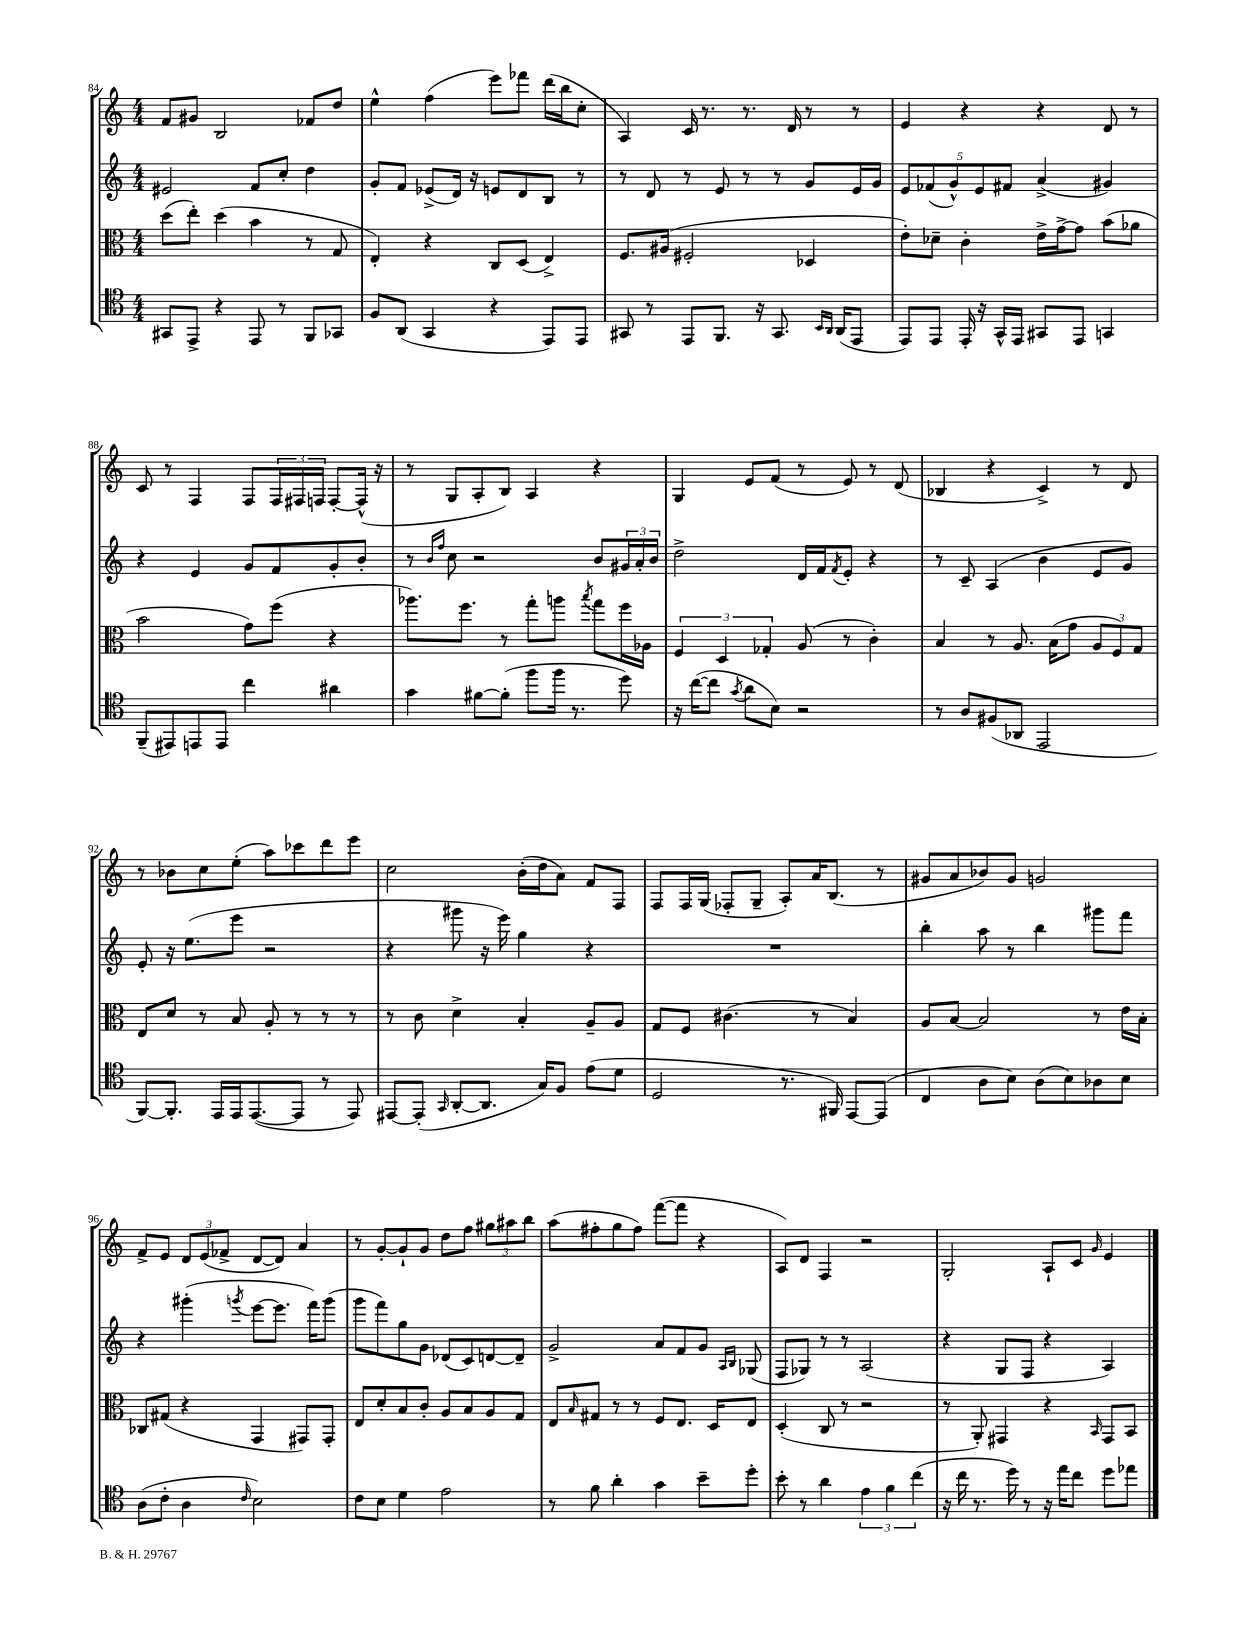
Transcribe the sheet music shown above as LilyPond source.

<<
\new StaffGroup <<
\new Staff = "s0" {
    \clef treble \key c \major \numericTimeSignature \time 4/4
    f'8 gis'8 b2 fes'8 d''8 |
    e''4-^ f''4( e'''8) fes'''8 d'''16( b''16 c''8-. |
    a4) c'16 r8. r8. d'16 r8 r8 |
    e'4 r4 r4 d'8 r8 |
    c'8 r8 f4 f8 \tuplet 3/2 { f16 fis16 f16 } f8~-. f16-^( r16 |
    r8 g8 a8-. b8) a4 r4 |
    g4 e'8 f'8( r8 e'8) r8 d'8( |
    bes4 r4 c'4->) r8 d'8 |
    r8 bes'8 c''8 e''8-.( a''8) ces'''8 d'''8 e'''8 |
    c''2 b'16-.( d''16 a'8) f'8 f8 |
    f8 f16 g16( fes8-. g8-- a8-.) a'16 b8.( r8 |
    gis'8 a'8 bes'8) gis'8 g'2 |
    f'8-> e'8 \tuplet 3/2 { d'8 e'8( fes'8-> } d'8~ d'8) a'4 |
    r8 g'8~-. g'8-! g'8 d''8 f''8 \tuplet 3/2 { gis''8 ais''8 b''8 } |
    a''8( fis''8-. g''8 fis''8) f'''8~( f'''8 r4 |
    a8) d'8 f4 r2 |
    g2-. a8-! c'8 \grace { g'16 } e'4 \bar "|." |
}
\new Staff = "s1" {
    \clef treble \key c \major \numericTimeSignature \time 4/4
    eis'2 f'8 c''8-. d''4 |
    g'8-. f'8 ees'8->( d'16) r16 e'8 d'8 b8 r8 |
    r8 d'8 r8 e'8 r8 r8 g'8 e'16 g'16 |
    \tuplet 5/4 { e'8 fes'8( g'8-^) e'8 fis'8 } a'4->( gis'4) |
    r4 e'4 g'8 f'8 g'8-. b'8-. |
    r8 \grace { b'16 f''16 } c''8 r2 b'8 \tuplet 3/2 { gis'16 a'16-. b'16 } |
    d''2-> d'16 f'16 \acciaccatura { f'8 } e'8-. r4 |
    r8 c'8-- a4( b'4 e'8 g'8) |
    e'8-. r16 e''8.( e'''8 r2 |
    r4 gis'''8 r16 e'''16) g''4 r4 |
    R1 |
    b''4-. a''8 r8 b''4 gis'''8 f'''8 |
    r4 gis'''4-.( \acciaccatura { g'''8 } e'''8~ e'''8. f'''16) g'''8( |
    g'''8 f'''8) g''8 g'8 des'8( c'8) d'8~ d'8-- |
    g'2-> a'8 f'8 g'8 \grace { a16 b16 } ges8( |
    f8 ges8) r8 r8 a2( |
    r4 g8 f8 r4 a4) \bar "|." |
}
\new Staff = "s2" {
    \clef alto \key c \major \numericTimeSignature \time 4/4
    d''8( e''8-.) d''4( b'4 r8 g8 |
    e4-.) r4 c8 d8( e4->) |
    f8. ais16( fis2-. des4 |
    e'8-.) des'8-- c'4-. e'16-> g'16~-> g'8 b'8( aes'8 |
    b'2 g'8) f''8( r4 |
    aes''8.) f''8. r8 g''8-. a''8 \acciaccatura { b''8 } g''8 f''16 aes16 |
    \tuplet 3/2 { f4 d4 ges4-. } a8( r8 c'4-.) |
    b4 r8 a8. b16( g'8 \tuplet 3/2 { a8 f8) g8 } |
    e8 d'8 r8 b8 a8-. r8 r8 r8 |
    r8 c'8 d'4-> b4-. a8-- a8 |
    g8 f8 cis'4.( r8 b4) |
    a8 b8~ b2 r8 e'16 b16-. |
    ces8 gis8( r4 g,4 gis,8) gis,8-. |
    e8 d'8-. b8 c'8-. a8 b8 a8 g8 |
    e8 \grace { b16 } gis8 r8 r8 f8 e8. d16 e8 |
    d4-.( c8 r8 r2 |
    r8 a,8-.) gis,4 r4 \grace { b,16 } gis,8 b,8 \bar "|." |
}
\new Staff = "s3" {
    \clef tenor \key c \major \numericTimeSignature \time 4/4
    gis,8 e,8-> r4 e,8 r8 f,8 ges,8 |
    f8 a,8( g,4 r4 e,8) e,8 |
    gis,8 r8 e,8 f,8. r16 gis,8. \grace { b,16 a,16 } a,16( e,8 |
    e,8) e,8 e,16-. r16 g,16-^ e,16 gis,8 e,8 g,4 |
    f,8--( eis,8) e,8 e,8 c''4 ais'4 |
    g'4 fis'8~ fis'8-.( f''8 f''16 r8. d''8) |
    r16 c''16~( c''8 \acciaccatura { g'8 } a'8 b8) r2 |
    r8 a8 fis8( aes,8 e,2 |
    f,8~) f,8.-. e,16 e,16 e,8.~( e,8 r8 e,8) |
    eis,8~ eis,8-.( \grace { g,16 } a,8~-. a,8. g16) f8 e'8( d'8 |
    d2 r8. fis,16) e,8~ e,8( |
    c4 a8 b8) a8( b8) aes8 b8 |
    a8( c'8-. a4 \grace { c'16 } b2) |
    c'8 b8 d'4 e'2 |
    r8 f'8 a'4-. g'4 b'8-- d''8-. |
    b'8-. r8 a'4 \tuplet 3/2 { e'4 f'4 c''4( } |
    r16 c''16 r8. d''16) r8 r16 e''16 c''8 d''8 ees''8 \bar "|." |
}
>>
>>
\layout { \context { \Score currentBarNumber = #84 } }
